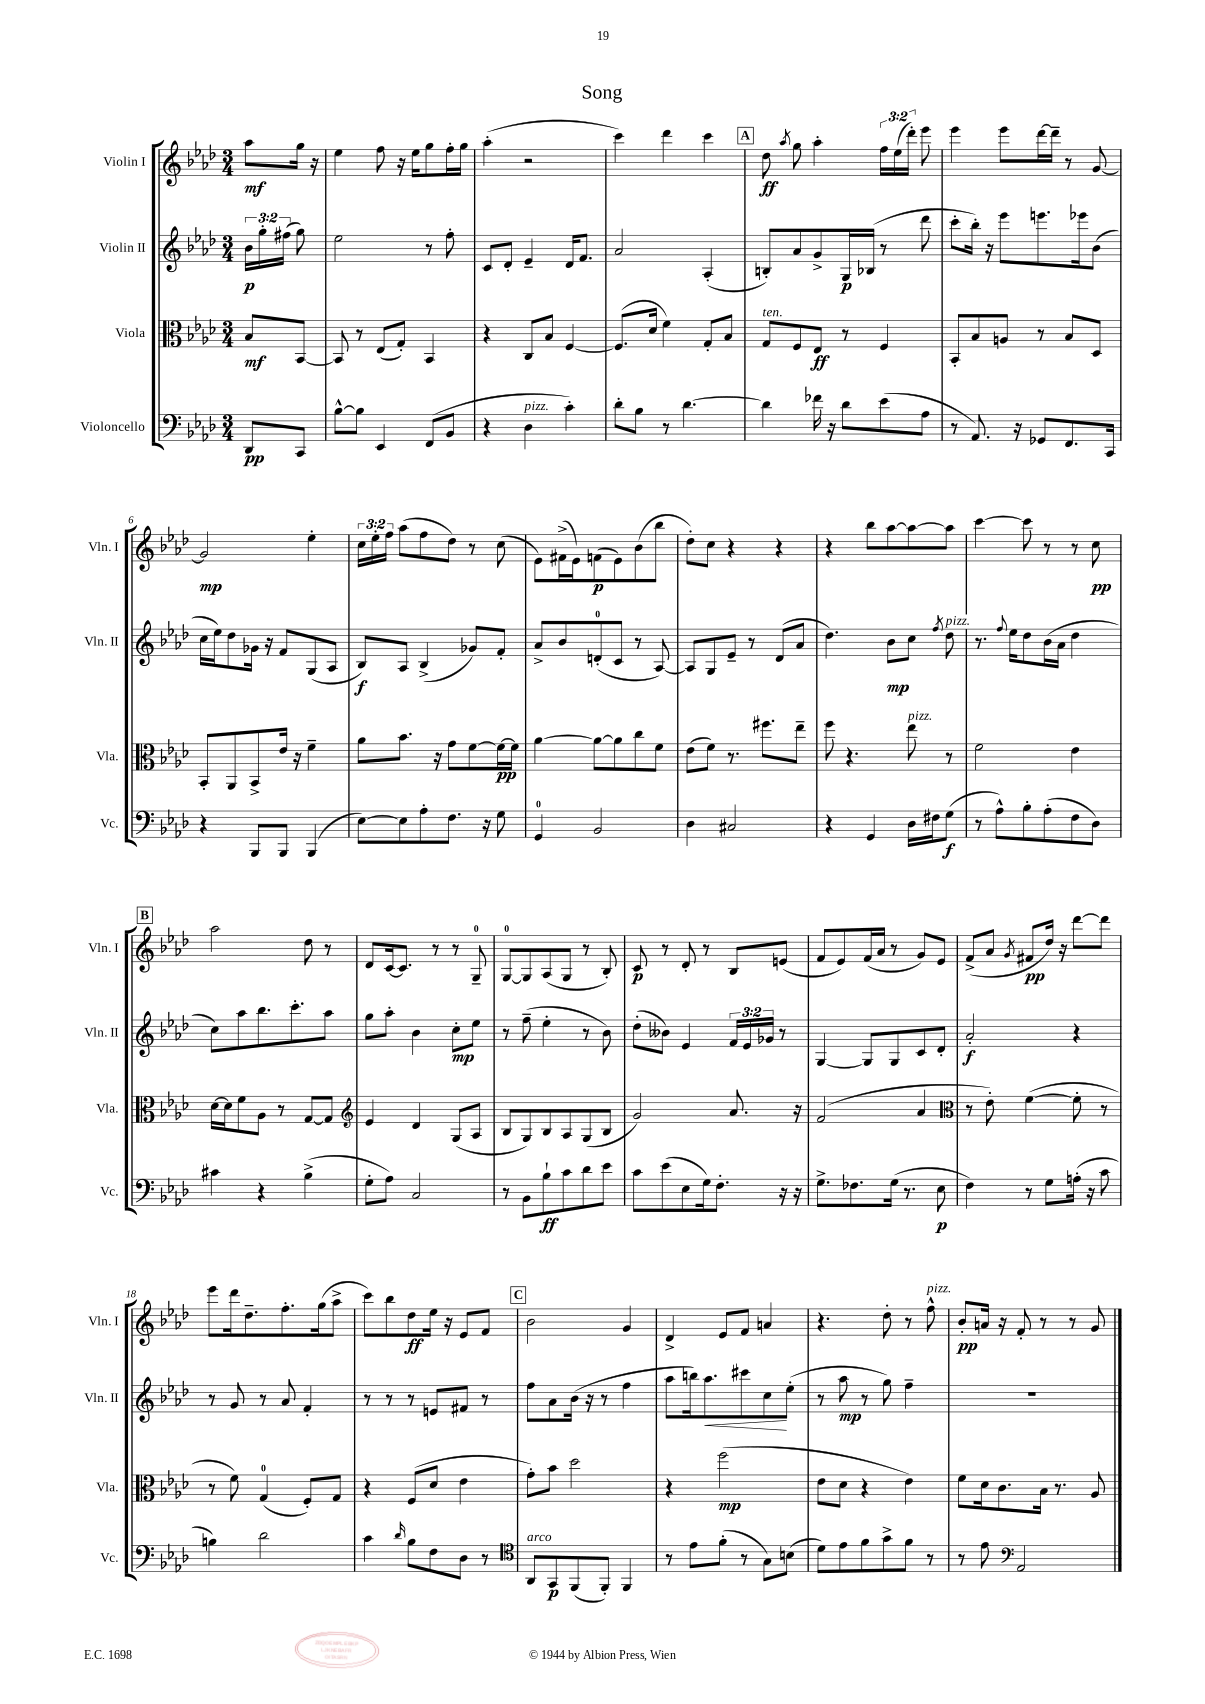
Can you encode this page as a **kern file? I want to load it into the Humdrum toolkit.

**kern	**kern	**kern	**kern
*staff4	*staff3	*staff2	*staff1
*clefF4	*clefC3	*clefG2	*clefG2
*k[b-e-a-d-]	*k[b-e-a-d-]	*k[b-e-a-d-]	*k[b-e-a-d-]
*M3/4	*M3/4	*M3/4	*M3/4
8DD-	8B-	24b-	8aa-
.	.	24gg'	.
.	.	(24ff#	.
8CC	[8BB-	8gg)	16gg
.	.	.	16r
=	=	=	=
[8B-^^	8BB-]	2ee-	4ee-
8B-]	8r	.	.
4EE-	(8E-	.	8ff
.	8G')	.	16r
.	.	.	16ee-
(8FF	4BB-	8r	8gg
8BB-	.	8ff'	16ff'
.	.	.	16gg
=	=	=	=
4r	4r	8c	(4aa-'
.	.	8d-'	.
4D-	8C	4e-~	2r
.	8B-	.	.
4c')	[4F	16d-	.
.	.	8.f	.
=	=	=	=
8d-'	(8.F]	2a-	4ccc)
8B-	.	.	.
.	16d-	.	.
8r	4f)	.	4ddd-
[4.d-	.	.	.
.	8G'	(4A-'	4ccc
.	8B-	.	.
=	=	=	=
4d-]	8G	8B')	8dd-
.	.	.	8qaa-
.	8F	8a-	8gg
16f-	8E-	8g^	4aa-'
16r	.	.	.
8d-	8r	16G	.
.	.	(16B-	.
(8e-	4F	8r	24ff
.	.	.	(24ee-
.	.	.	24ddd-')
8A-	.	8ddd-	8eee-
=	=	=	=
8r	8BB-'	8ccc'	4eee-
8.AA-)	8B-	16bb-')	.
.	.	16r	.
.	8A	8eee-	8eee-
16r	.	.	.
8GG-	8r	8.eee	[16ddd-
.	.	.	16ddd-~]
8.FF	8B-	.	8r
.	.	16eee-	.
.	8D-	(8b-	[8g
16CC	.	.	.
=	=	=	=
4r	8BB-'	16cc	2g]
.	.	16ee-)	.
.	8AA-	8dd-	.
8BBB-	8BB-^	16g-	.
.	.	16r	.
8BBB-	16e-	8f	.
.	16r	.	.
(4BBB-	4f~	(8G	4ee-'
.	.	8A-	.
=	=	=	=
[8E-)	8a-	8B-)	24cc
.	.	.	24ee-'
.	.	.	24ff
8E-]	8.b-	8A-	(8aa-
8A-'	.	(4B-^	8ff
.	16r	.	.
8.F	8g	.	8dd-)
.	[8f	8g-)	8r
16r	.	.	.
8G	16f_	8f'	(8cc
.	16f]	.	.
=	=	=	=
4GG	[4a-	8a-^	8e-)
.	.	8b-	(16f#^
.	.	.	16e-)
2BB-	8a-_	(8d'	(8f
.	8a-]	8c	8e-)
.	8cc	8r	(8b-
.	8f	[8A-)	8bb-
=	=	=	=
4D-	(8e-	8A-]	8dd-')
.	8f)	8G	8cc
2C#	8.r	8e-~	4r
.	.	8r	.
.	8.ff#	.	.
.	.	(8d-	4r
.	8ee-~	8a-	.
=	=	=	=
4r	8ff	4.dd-)	4r
.	4.r	.	.
4GG	.	.	8bb-
.	.	8b-	[8aa-
16D-	8ee-	8cc	8aa-_
16F#	.	.	.
.	.	8qff	.
(8G	8r	8dd-	8aa-]
=	=	=	=
8r	2f	8.r	[4ccc
8A-^^)	.	.	.
.	.	8qqff	.
.	.	16ee-	.
8B-'	.	8dd-	8ccc]
(8A-'	.	(16b-	8r
.	.	16a-	.
8F	4e-	4dd-	8r
8D-)	.	.	8cc
=	=	=	=
4c#	[16d-	8cc)	2aa-
.	16d-]	.	.
.	8f	8aa-	.
4r	8A-	8.bb-	.
.	8r	.	.
.	.	8.ccc'	.
(4B-^	[8G	.	8dd-
.	8G]	8aa-	8r
=	=	=	=
*	*clefG2	*	*
8G'	4e-	8gg	8d-
8A-)	.	8aa-'	[16c
.	.	.	8.c]
2C	4d-	4b-	.
.	.	.	8r
.	(8G	8cc'	8r
.	8A-	8ee-	8G~
=	=	=	=
8r	8B-	8r	[8G
8BB-	8G)	(8ff~	8G]
8B-`	8B-	4ee-'	(8A-
8c	8A-	.	8G
8d-	(8G	8r	8r
8e-	8B-	8b-)	8B-')
=	=	=	=
8c	2g)	(8dd-'	8c
(8e-	.	8b--)	8r
8E-	.	4e-	8d-'
16G)	.	.	8r
8.F'	.	.	.
.	8.a-	24f	8B-
.	.	24e-	.
.	.	24g-	.
16r	.	8r	(8e
16r	16r	.	.
=	=	=	=
8.G^	(2f	[4G	8f
.	.	.	8e-)
8.F-	.	.	.
.	.	8G]	(16f
.	.	.	16a-
(16G	.	8G	8r
8.r	.	.	.
.	4a-	8c	8g)
8E-	.	8d-'	8e-
=	=	=	=
*	*clefC3	*	*
4F)	8r	2a-'	(8f^
.	8e-')	.	8a-
.	.	.	8qg
8r	([4f	.	8f#
8G	.	.	16dd-)
.	.	.	16r
(16A'	8f']	4r	[8ddd-
16r	.	.	.
8c	8r	.	8ddd-]
=	=	=	=
4B)	8r	8r	8eee-
.	8f)	8g	16ddd-
.	.	.	8.dd-~
2d-	(4G	8r	.
.	.	8a-	8.ff'
.	8F')	4f'	.
.	.	.	(16gg
.	8G	.	8aa-^
=	=	=	=
4c	4r	8r	8ccc)
.	.	8r	8bb-
16qqd-	.	.	.
8B-	(8F	8r	8dd-
8F	8d-	8e	16ee-
.	.	.	16r
8D-	4e-	8f#	8e-
8r	.	8r	8f
=	=	=	=
*clefC4	*	*	*
8AA-	8g')	8ff	2b-
8GG	8b-	8a-	.
(8FF	2dd-	(16b-	.
.	.	16r	.
8FF')	.	8r	.
4FF	.	4ff	4g
=	=	=	=
8r	4r	8aa-	4d-^
8e-	.	16bb)	.
.	.	8.aa-	.
(8f'	(2ff	.	8e-
8r	.	8ccc#	8f
8G)	.	8cc	4a
(8B	.	(8ee-'	.
=	=	=	=
8d-)	8e-	8r	4.r
8e-	8d-	8aa-	.
8f	4r	8r	.
8g^	.	8gg)	8dd-'
8f	4e-)	4ff~	8r
8r	.	.	8ff^^
=	=	=	=
8r	8f	2.r	8b-'
8e-	16d-	.	16a
.	8.c	.	16r
*clefF4	*	*	*
2AA-	.	.	8f'
.	16B-	.	8r
.	8.r	.	.
.	.	.	8r
.	8A-	.	8g
==	==	==	==
*-	*-	*-	*-
